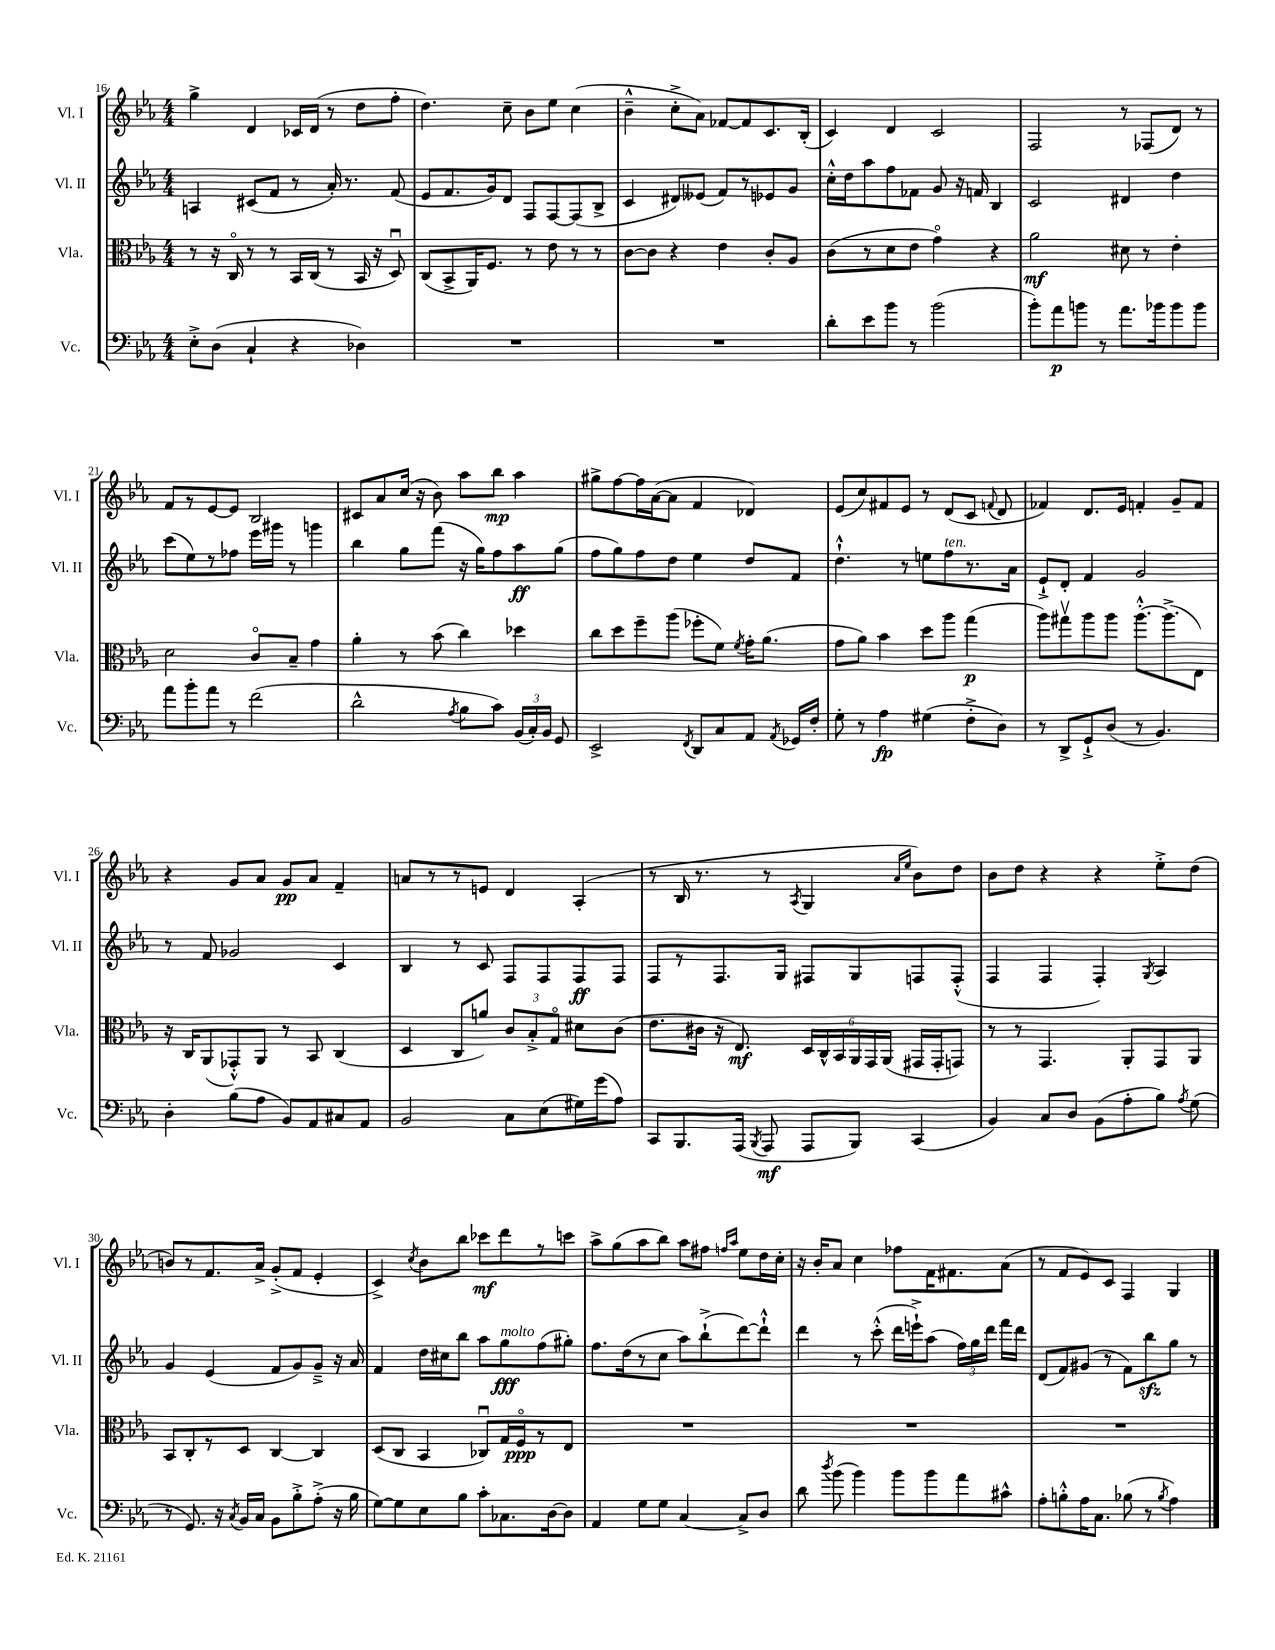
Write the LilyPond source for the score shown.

<<
\new StaffGroup <<
\new Staff = "s0" \with { instrumentName = "Vl. I" shortInstrumentName = "Vl. I" } {
    \clef treble \key ees \major \numericTimeSignature \time 4/4
    \autoBeamOff g''4-> d'4 ces'16[ d'16]( r8 d''8[ f''8]-. |
    d''4.) c''8-- bes'8[ ees''8] c''4( |
    bes'4---^ c''8[-.-> aes'8]) fes'8[~ fes'8 c'8. bes16]-.( |
    c'4) d'4 c'2 |
    f2 r8 fes8[( d'8]) r8 |
    f'8[ r8 ees'8~ ees'8] bes2 |
    cis'8[ aes'8 c''16]( r16 bes'8) aes''8[ bes''8]\mp aes''4 |
    gis''8[-> f''8~ f''16 aes'16~( aes'8] f'4 des'4) |
    ees'8[( c''8) fis'8 ees'8] r8 d'8[( c'8] \appoggiatura { f'8 } d'8 |
    fes'4) d'8.[ ees'16] f'4-. g'8[-- f'8] |
    r4 g'8[ aes'8] g'8[\pp aes'8] f'4-- |
    a'8[ r8 r8 e'8] d'4 aes4-.( |
    r8 bes16 r8. r8 \acciaccatura { aes8 } g4 \grace { aes'16[ ees''16] } bes'8[) d''8] |
    bes'8[ d''8] r4 r4 ees''8[-.-> d''8]( |
    b'8[) r8 f'8. aes'16]-> g'8[-.->( f'8] ees'4-. |
    c'4->) \acciaccatura { c''8 } bes'8[ bes''8] ces'''8[\mf d'''8 r8 c'''8] |
    aes''8[-> g''8( aes''8 bes''8]) aes''8[ fis''8] \grace { f''16[ aes''16] } ees''8[ d''16 c''16]-. |
    r16 bes'16[-. aes'8] c''4 fes''8[ f'16 fis'8. aes'8]( |
    r8 f'8[ ees'8) c'8] f4 g4 \bar "|." |
}
\new Staff = "s1" \with { instrumentName = "Vl. II" shortInstrumentName = "Vl. II" } {
    \clef treble \key ees \major \numericTimeSignature \time 4/4
    \autoBeamOff a4 cis'8[( f'8] r8 aes'16-.) r8. f'8( |
    ees'8[ f'8. g'16) d'8] f8[ f8~ f8( bes8]-> |
    c'4 dis'8[) eeses'8]( f'8[) r8 ees'8 g'8] |
    c''16[-.-^ d''16 aes''8 f''8 fes'8] g'8 r16 f'16 bes4 |
    c'2 dis'4 d''4 |
    c'''8[( ees''8) r8 fes''8] ees'''16[ gis'''16] r8 g'''4 |
    bes''4 g''8[ f'''8]( r16 g''16[) f''8 aes''8\ff g''8]( |
    f''8[ g''8) f''8 d''8] ees''4 d''8[ f'8] |
    d''4.-!-^ r8 e''8[ f''8^\markup { \italic "ten." } r8. aes'16] |
    ees'8[-!-> d'8]-. f'4 g'2 |
    r8 f'8 ges'2 c'4 |
    bes4 r8 c'8 f8[ f8 f8\ff f8] |
    f8[ r8 f8. g16] fis8[ g8 f8 f8]-.-^( |
    f4 f4 f4-.) \acciaccatura { g8 } aes4 |
    g'4 ees'4( f'8[ g'8) g'8]---> r16 aes'16 |
    f'4 d''16[ cis''16 bes''8] aes''8[ g''8\fff^\markup { \italic "molto" } f''8( gis''8]-.) |
    f''8.[ d''16( r8 c''8] aes''8[) bes''8-!->( d'''8~) d'''8]-!-^ |
    d'''4 r8 c'''8-.-^( d'''16[ e'''16-!->) aes''8]( \tuplet 3/2 { f''16[) g''16 d'''16] } f'''16[ d'''16] |
    d'8[( f'8) gis'8]( r8 f'8[) bes''8\sfz g''8] r8 \bar "|." |
}
\new Staff = "s2" \with { instrumentName = "Vla." shortInstrumentName = "Vla." } {
    \clef alto \key ees \major \numericTimeSignature \time 4/4
    \autoBeamOff r8 r16 c16\flageolet r8 r8 bes,16[ c16]( r8 bes,16 r16 d8\downbow) |
    c8[( bes,8-> aes,16) f8.] r8 ees'8 r8 r8 |
    c'8[~ c'8] r4 ees'4 c'8[-. aes8] |
    c'8[( r8 d'8 ees'8] g'4\flageolet) r4 |
    aes'2\mf dis'8 r8 ees'4-. |
    d'2 c'8[\flageolet bes8]-- g'4 |
    aes'4-. r8 bes'8( c''4) des''4 |
    c''8[ d''8 f''8-- aes''8]( fes''8[-. f'8]) \acciaccatura { f'8 } g'16[-. aes'8.]( |
    g'8[ aes'8]) bes'4 d''8[ aes''8] g''4\p( |
    aes''8[) gis''8\upbow aes''8 aes''8] aes''8.[~-.-^ aes''8.->( ees8]) |
    r16 c16[ aes,8( ges,8-.-^) aes,8] r8 bes,8 c4( |
    d4 c8[ a'8]) \tuplet 3/2 { c'8[ bes8-.-> g8]\flageolet } dis'8[ c'8]( |
    ees'8.[ cis'16] r16 ees8.\mf) \tuplet 6/4 { d16[ c16-^ bes,16 aes,16 g,16 aes,16]( } gis,16[ gis,16-. g,8]) |
    r8 r8 g,4. aes,8[-. g,8 aes,8] |
    bes,8[ c8-. r8 d8] c4~ c4 |
    d8[( c8] bes,4 ces8[\downbow) g16 f16\flageolet\ppp r8 ees8] |
    R1 |
    R1 |
    R1 \bar "|." |
}
\new Staff = "s3" \with { instrumentName = "Vc." shortInstrumentName = "Vc." } {
    \clef bass \key ees \major \numericTimeSignature \time 4/4
    \autoBeamOff ees8[-.-> d8]( c4-! r4 des4) |
    R1 |
    R1 |
    d'8[-. ees'8 bes'8] r8 bes'2( |
    bes'8[-.) aes'8\p b'8] r8 aes'8.[ bes'16 bes'8 bes'8] |
    aes'8[ bes'8-. aes'8] r8 f'2( |
    d'2-^ \acciaccatura { aes8 } bes8[ c'8]) \tuplet 3/2 { bes,16[( c16-.) bes,16] } g,8 |
    ees,2-> \acciaccatura { f,8 } d,8[ c8 aes,8] \acciaccatura { aes,8 } ges,16[ f16]-. |
    g8-. r8 aes4\fp gis4( f8[-.-> d8]) |
    r8 d,8[-> g,8-!-> d8]( r8 bes,4.) |
    d4-. bes8[( aes8] bes,8[) aes,8 cis8 aes,8] |
    bes,2 c8[ ees8( gis16) g'16( aes8]) |
    c,8[ bes,,8. aes,,16]( \acciaccatura { bes,,8 } aes,,8\mf aes,,8[ bes,,8]) c,4( |
    bes,4) c8[ d8] bes,8[( aes8-. bes8]) \acciaccatura { aes8 } g8( |
    r8 g,8.) r16 \acciaccatura { c8 } bes,16[ c16] bes,8[ bes8-.-> aes8]-.->( r16 bes16 |
    g8[~) g8 ees8 bes8] c'8[-. ces8. d16~ d8] |
    aes,4 g8[ g8] c4~ c8[-> d8] |
    d'8 \acciaccatura { d''8 } bes'8( bes'4) bes'8[ bes'8 aes'8 cis'8]-^ |
    aes8[-. b8-.-^ aes16 c8.] bes8( r8 \acciaccatura { bes8 } aes4) \bar "|." |
}
>>
>>
\layout { \context { \Score currentBarNumber = #16 } }
